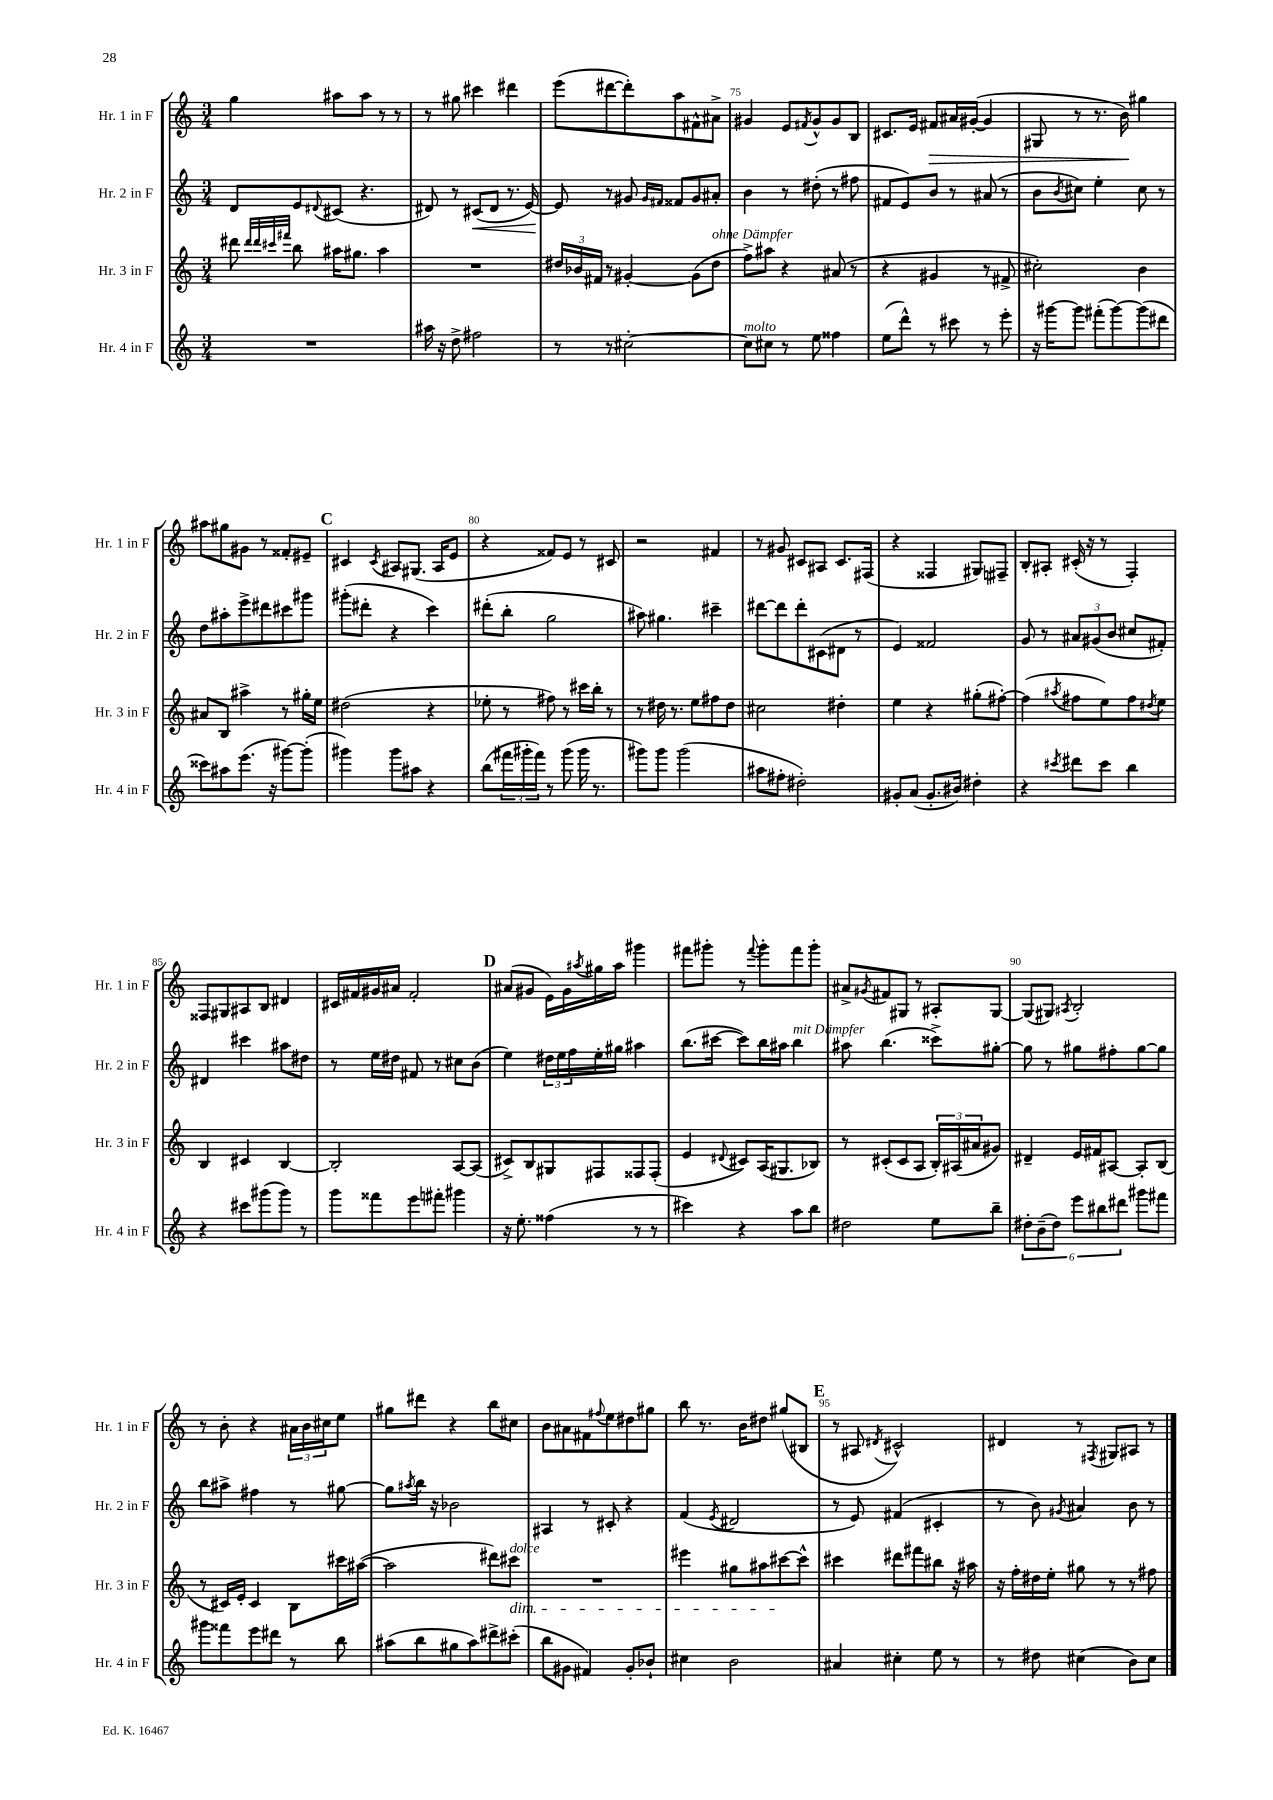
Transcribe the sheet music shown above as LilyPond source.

<<
\new StaffGroup <<
\new Staff = "s0" \with { instrumentName = "Hr. 1 in F" shortInstrumentName = "Hr. 1 in F" } {
    \clef treble \key c \major \numericTimeSignature \time 3/4
    g''4 ais''8 ais''8 r8 r8 |
    r8 gis''8 cis'''4 dis'''4 |
    e'''8( dis'''8~ dis'''8-.) a''8 fis'8-^ ais'8-> |
    gis'4 e'8 \acciaccatura { fis'8 } gis'8-^ gis'8 b8 |
    cis'8. e'16 fis'8\> ais'16 gis'16~-.( gis'4 |
    gis8 r8 r8. b'16\!) gis''4 |
    ais''8 gis''8 gis'8 r8 fisis'8-. eis'8-- |
    \mark \markup { \bold "C" } cis'4 \acciaccatura { cis'8 } ais8 gis8.( ais16 e'8 |
    r4 fisis'8) e'8 r8 cis'8 |
    r2 fis'4 |
    r8 gis'8 cis'8 ais8 cis'8. fis16( |
    r4 fisis4 gis8) fis8-- |
    b8-. ais8-. cis'16-.( r16 r8 f4-.) |
    fisis8 gis8 ais8 b8 dis'4 |
    cis'16 fis'16 gis'16 ais'16 fis'2-. |
    \mark \markup { \bold "D" } ais'8( gis'8 e'16) gis'16 \acciaccatura { ais''8 } gis''16 ais''16 gis'''4 |
    fis'''8 gis'''8-. r8 \appoggiatura { fis'''8 } gis'''8-. fis'''8 gis'''8-. |
    ais'8-> \acciaccatura { gis'8 } fis'8 gis8 r8 ais8-. gis8~ |
    gis8( gis8) \acciaccatura { ais8 } b2-. |
    r8 b'8-. r4 \tuplet 3/2 { ais'16 b'16 cis''16 } e''8 |
    gis''8 dis'''8 r4 b''8 cis''8 |
    b'8 ais'8 fis'8 \appoggiatura { fis''8 } e''8 dis''8 gis''8 |
    b''8 r8. b'16 dis''8 gis''8( bis8 |
    \mark \markup { \bold "E" } r8 ais8 \acciaccatura { dis'8 } cis'2-^) |
    dis'4 r8 \acciaccatura { fis8 } gis8 ais8 r8 \bar "|." |
}
\new Staff = "s1" \with { instrumentName = "Hr. 2 in F" shortInstrumentName = "Hr. 2 in F" } {
    \clef treble \key c \major \numericTimeSignature \time 3/4
    d'8 e'8 \appoggiatura { dis'8 } cis'8( r4. |
    dis'8) r8 cis'8\<( dis'8 r8. e'16~) |
    e'8\! r8 gis'8 \grace { gis'16 fis'16 } fisis'8 gis'8 ais'8-. |
    b'4 r8 dis''8-.( r8 fis''8 |
    fis'8 e'8) b'8 r8 ais'8( r8 |
    b'8 \acciaccatura { b'8 } cis''8) e''4-. cis''8 r8 |
    d''8 ais''8-. e'''8-> dis'''8 cis'''8 gis'''8 |
    \mark \markup { \bold "C" } gis'''8-.( dis'''8-. r4 c'''4) |
    dis'''8-.( b''8-. g''2 |
    ais''8) gis''4. cis'''4-- |
    dis'''8~ dis'''8 dis'''8-. cis'8( dis'8 r8 |
    e'4) fisis'2 |
    g'8 r8 \tuplet 3/2 { ais'8 gis'8( b'8 } cis''8 fis'8-.) |
    dis'4 cis'''4 ais''8 dis''8 |
    r8 e''16 dis''16 fis'8 r8 cis''8 b'8( |
    \mark \markup { \bold "D" } e''4) \tuplet 3/2 { dis''16 e''16 f''16 } e''16-. gis''16 ais''4 |
    b''8.( cis'''16~ cis'''8) b''16 ais''16 b''4^\markup { \italic "mit Dämpfer" } |
    ais''8 b''4.( cisis'''8->) gis''8~-. |
    gis''8 r8 gis''8 fis''8-. gis''8~ gis''8 |
    b''8 ais''8-> fis''4 r8 gis''8~ |
    gis''8 \acciaccatura { ais''8 } b''16 r16 bes'2 |
    ais4 r8 cis'8-. r4 |
    f'4( \acciaccatura { e'8 } dis'2 |
    \mark \markup { \bold "E" } r8 e'8) fis'4( cis'4-. |
    r8 b'8) \acciaccatura { gis'8 } ais'4 b'8 r8 \bar "|." |
}
\new Staff = "s2" \with { instrumentName = "Hr. 3 in F" shortInstrumentName = "Hr. 3 in F" } {
    \clef treble \key c \major \numericTimeSignature \time 3/4
    dis'''8 \grace { dis'''32 dis'''32 cis'''32 fis'''32 } b''8 ais''16 gis''8. ais''4 |
    R2. |
    \tuplet 3/2 { dis''16 bes'16 fis'16 } r8 gis'4~-. gis'8( dis''8^\markup { \italic "ohne Dämpfer" } |
    f''8->) ais''8 r4 ais'8( r8 |
    r4 gis'4 r8 fis'8-> |
    cis''2-.) b'4 |
    ais'8 b8 ais''4-> r8 gis''16-. e''16 |
    \mark \markup { \bold "C" } dis''2( r4 |
    ees''8-. r8 fis''8) r8 cis'''16 b''16-. r8 |
    r8 dis''16 r8. e''8 fis''8 dis''8 |
    cis''2 dis''4-. |
    e''4 r4 gis''8-.( fis''8~-.) |
    fis''4( \acciaccatura { ais''8 } fis''8 e''8) fis''8 \acciaccatura { dis''8 } e''8 |
    b4 cis'4 b4~ |
    b2-. a8~ a8( |
    \mark \markup { \bold "D" } cis'8->) b8 gis8 fis8 fisis8 fisis8-.( |
    e'4 \appoggiatura { dis'8 } cis'8) a16( gis8. bes8) |
    r8 cis'8-.( cis'8 a8 \tuplet 3/2 { b16-.) ais16( ais'16 } gis'8) |
    dis'4-- e'16 fis'16 ais8~ ais8-. b8( |
    r8 cis'16) e'16-. cis'4 b8 cis'''16 ais''16~( |
    ais''2 dis'''8) cis'''8\dim^\markup { \italic "dolce" } |
    R2. |
    eis'''4 gis''8 ais''8 cis'''8~\! cis'''8-^ |
    \mark \markup { \bold "E" } cis'''4 dis'''8 fis'''8 bis''8 r16 ais''16 |
    r16 f''16-. dis''16 e''16-. gis''8 r8 r8 fis''8 \bar "|." |
}
\new Staff = "s3" \with { instrumentName = "Hr. 4 in F" shortInstrumentName = "Hr. 4 in F" } {
    \clef treble \key c \major \numericTimeSignature \time 3/4
    R2. |
    ais''16 r16 d''8-> fis''2 |
    r8 r8 cis''2~-. |
    cis''8^\markup { \italic "molto" } cis''8 r8 e''8 fisis''4 |
    e''8( d'''8-^) r8 cis'''8 r8 e'''8-. |
    r16 gis'''16~ gis'''8 fis'''8-.( gis'''8~) gis'''8( dis'''8 |
    cisis'''8) ais''8 e'''8.( r16 gis'''8~) gis'''8-.( |
    \mark \markup { \bold "C" } gis'''4) gis'''8 ais''8 r4 |
    b''8( \tuplet 3/2 { fis'''16 gis'''16-. fis'''16) } r8 gis'''8( gis'''16 r8. |
    gis'''8) gis'''8 gis'''2( |
    ais''8 fis''8-. dis''2-.) |
    gis'8-. a'8( gis'8.-. bis'16) dis''4-. |
    r4 \acciaccatura { cis'''8 } dis'''8 cis'''8 b''4 |
    r4 cis'''8 gis'''8( gis'''8) r8 |
    g'''8 fisis'''8 e'''8 fis'''8-. gis'''4 |
    \mark \markup { \bold "D" } r16 e''8.-. fisis''4( r8 r8 |
    cis'''4) r4 a''8 b''8 |
    dis''2 e''8 b''8-- |
    \tuplet 6/4 { dis''8-. b'8--( dis''8) e'''8 bis''8 dis'''8 } gis'''8 fis'''8 |
    gis'''8 fisis'''8 e'''8 dis'''8 r8 b''8 |
    ais''8( b''8 gis''8 ais''8) dis'''8-> cis'''8-.( |
    b''8 gis'8 fis'4) gis'8-. bes'8-! |
    cis''4 b'2 |
    \mark \markup { \bold "E" } ais'4 cis''4-. e''8 r8 |
    r8 dis''8 cis''4( b'8) cis''8 \bar "|." |
}
>>
>>
\layout { \context { \Score currentBarNumber = #72 \override BarNumber.break-visibility = ##(#f #t #t) barNumberVisibility = #(every-nth-bar-number-visible 5) } }
